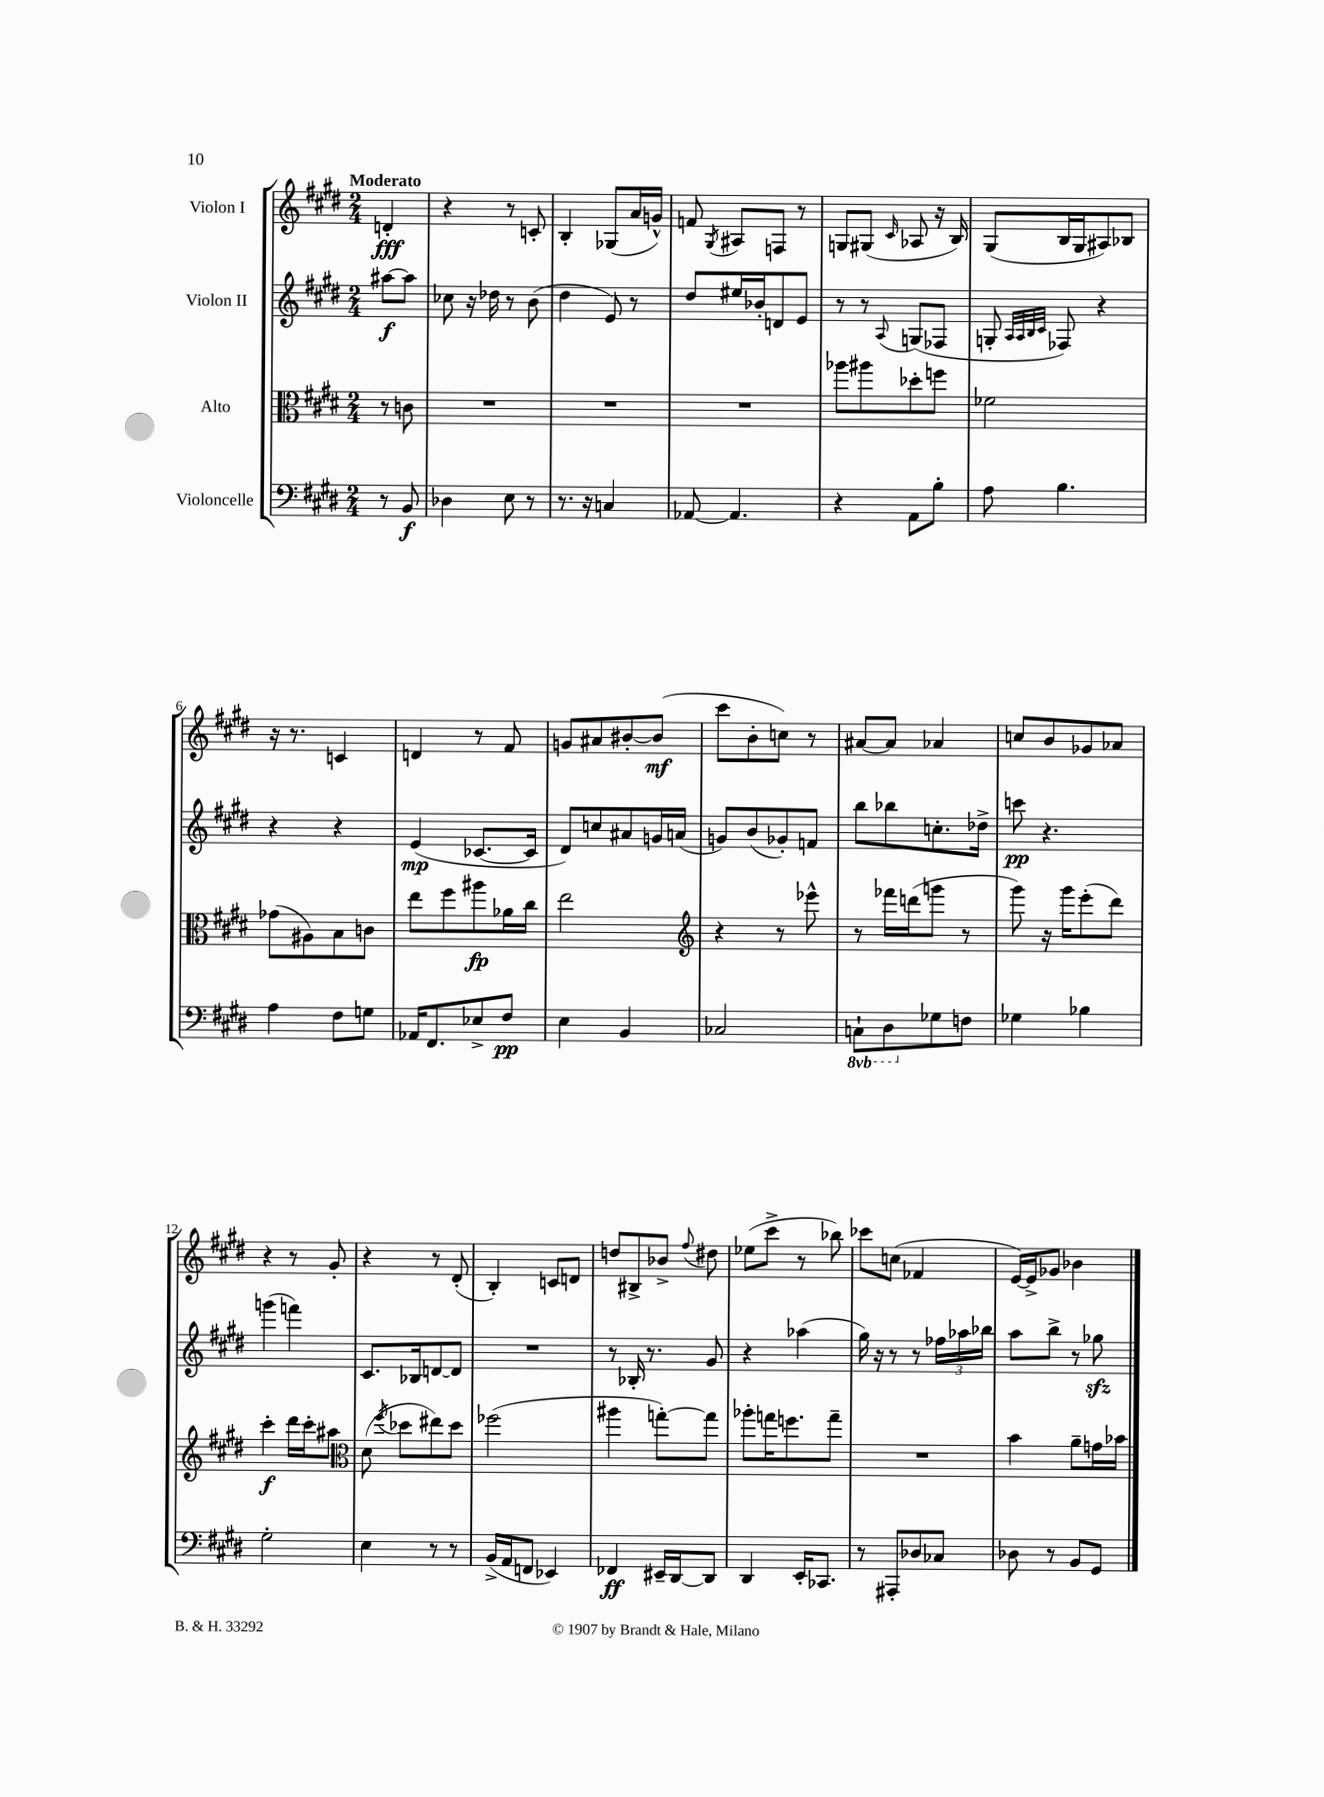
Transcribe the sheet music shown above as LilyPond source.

<<
\new StaffGroup <<
\new Staff = "s0" \with { instrumentName = "Violon I" } {
    \clef treble \key e \major \numericTimeSignature \time 2/4 \partial 4 \tempo "Moderato"
    \autoBeamOff d'4-.\fff |
    r4 r8 c'8-. |
    b4-. ges8[( a'16 g'16]-^) |
    f'8 \acciaccatura { gis8 } ais8[ f8] r8 |
    g8[ gis8]( \grace { cis'16 } aes8 r16 b16) |
    gis8[( b16 gis16 ais8) bes8] |
    r16 r8. c'4 |
    d'4 r8 fis'8 |
    g'8[ ais'8 bis'8~-. bis'8]\mf( |
    cis'''8[ b'8-. c''8]) r8 |
    ais'8[~ ais'8] aes'4 |
    c''8[ b'8 ges'8 aes'8] |
    r4 r8 gis'8-. |
    r4 r8 dis'8-.( |
    b4-.) c'8[ d'8] |
    d''8[ bis8-> bes'8]-> \appoggiatura { fis''8 } dis''8 |
    ees''8[( cis'''8]-> r8 bes''8) |
    ces'''8[ c''8]( fes'4 |
    e'16[~) e'16-> ges'8] bes'4 \bar "|." |
}
\new Staff = "s1" \with { instrumentName = "Violon II" } {
    \clef treble \key e \major \numericTimeSignature \time 2/4 \partial 4
    \autoBeamOff ais''8[~\f ais''8] |
    ces''8 r16 des''16 r8 b'8( |
    dis''4 e'8) r8 |
    dis''8[ eis''16 bes'16-. d'8 e'8] |
    r8 r8 \appoggiatura { a8 } g8[( fes8] |
    g8-. \grace { a32[ a32 b32 cis'32] } fes8) r4 |
    r4 r4 |
    e'4\mp( ces'8.[~ ces'16] |
    dis'8[) c''8 ais'8 g'16 a'16]( |
    g'8[) b'8( ges'8-.) f'8] |
    b''8[ bes''8 c''8.-. des''16]-> |
    c'''8\pp r4. |
    g'''4( f'''4) |
    cis'8.[ bes16 d'8~ d'8] |
    R2 |
    r8 bes16-. r8. gis'8 |
    r4 aes''4( |
    gis''16) r16 r8 r8 \tuplet 3/2 { fes''16[ aes''16 bes''16] } |
    a''8[ b''8]-> r8 ges''8\sfz \bar "|." |
}
\new Staff = "s2" \with { instrumentName = "Alto" } {
    \clef alto \key e \major \numericTimeSignature \time 2/4 \partial 4
    \autoBeamOff r8 c'8 |
    R2 |
    R2 |
    R2 |
    aes''8[ ais''8 des''8-. f''8] |
    fes'2 |
    ges'8[( ais8) b8 c'8] |
    e''8[ fis''8 ais''8\fp aes'16 cis''16] |
    e''2 |
    \clef treble r4 r8 ees'''8-^ |
    r8 fes'''16[ d'''16( g'''8] r8 |
    gis'''8) r16 gis'''16[ e'''8-.( dis'''8]) |
    cis'''4-.\f dis'''16[ cis'''16-. ais''8] |
    \clef alto dis'8( \acciaccatura { fis''8 } des''8[ eis''8) des''8] |
    fes''2( |
    ais''4 g''8[~-.) g''8] |
    aes''8[-. g''16 f''8. g''8]-- |
    R2 |
    b'4 a'8[-- g'16 bes'16] \bar "|." |
}
\new Staff = "s3" \with { instrumentName = "Violoncelle" } {
    \clef bass \key e \major \numericTimeSignature \time 2/4 \set Staff.ottavationMarkups = #ottavation-simple-ordinals \partial 4
    \autoBeamOff r8 b,8\f |
    des4 e8 r8 |
    r8. r16 c4 |
    aes,8~ aes,4. |
    r4 a,8[ b8]-. |
    a8 b4. |
    a4 fis8[ g8] |
    aes,16[ fis,8. ees8-> fis8]\pp |
    e4 b,4 |
    ces2 |
    \ottava #-1 c,8[-! dis,8 \ottava #0 ges8 f8] |
    ges4 bes4 |
    gis2-. |
    e4 r8 r8 |
    b,16[->( a,16 f,8] ees,4) |
    fes,4\ff eis,16[-- dis,16~ dis,8] |
    dis,4 e,16[-. ces,8.] |
    r8 ais,,8[-. des8 ces8] |
    des8 r8 b,8[ gis,8] \bar "|." |
}
>>
>>
